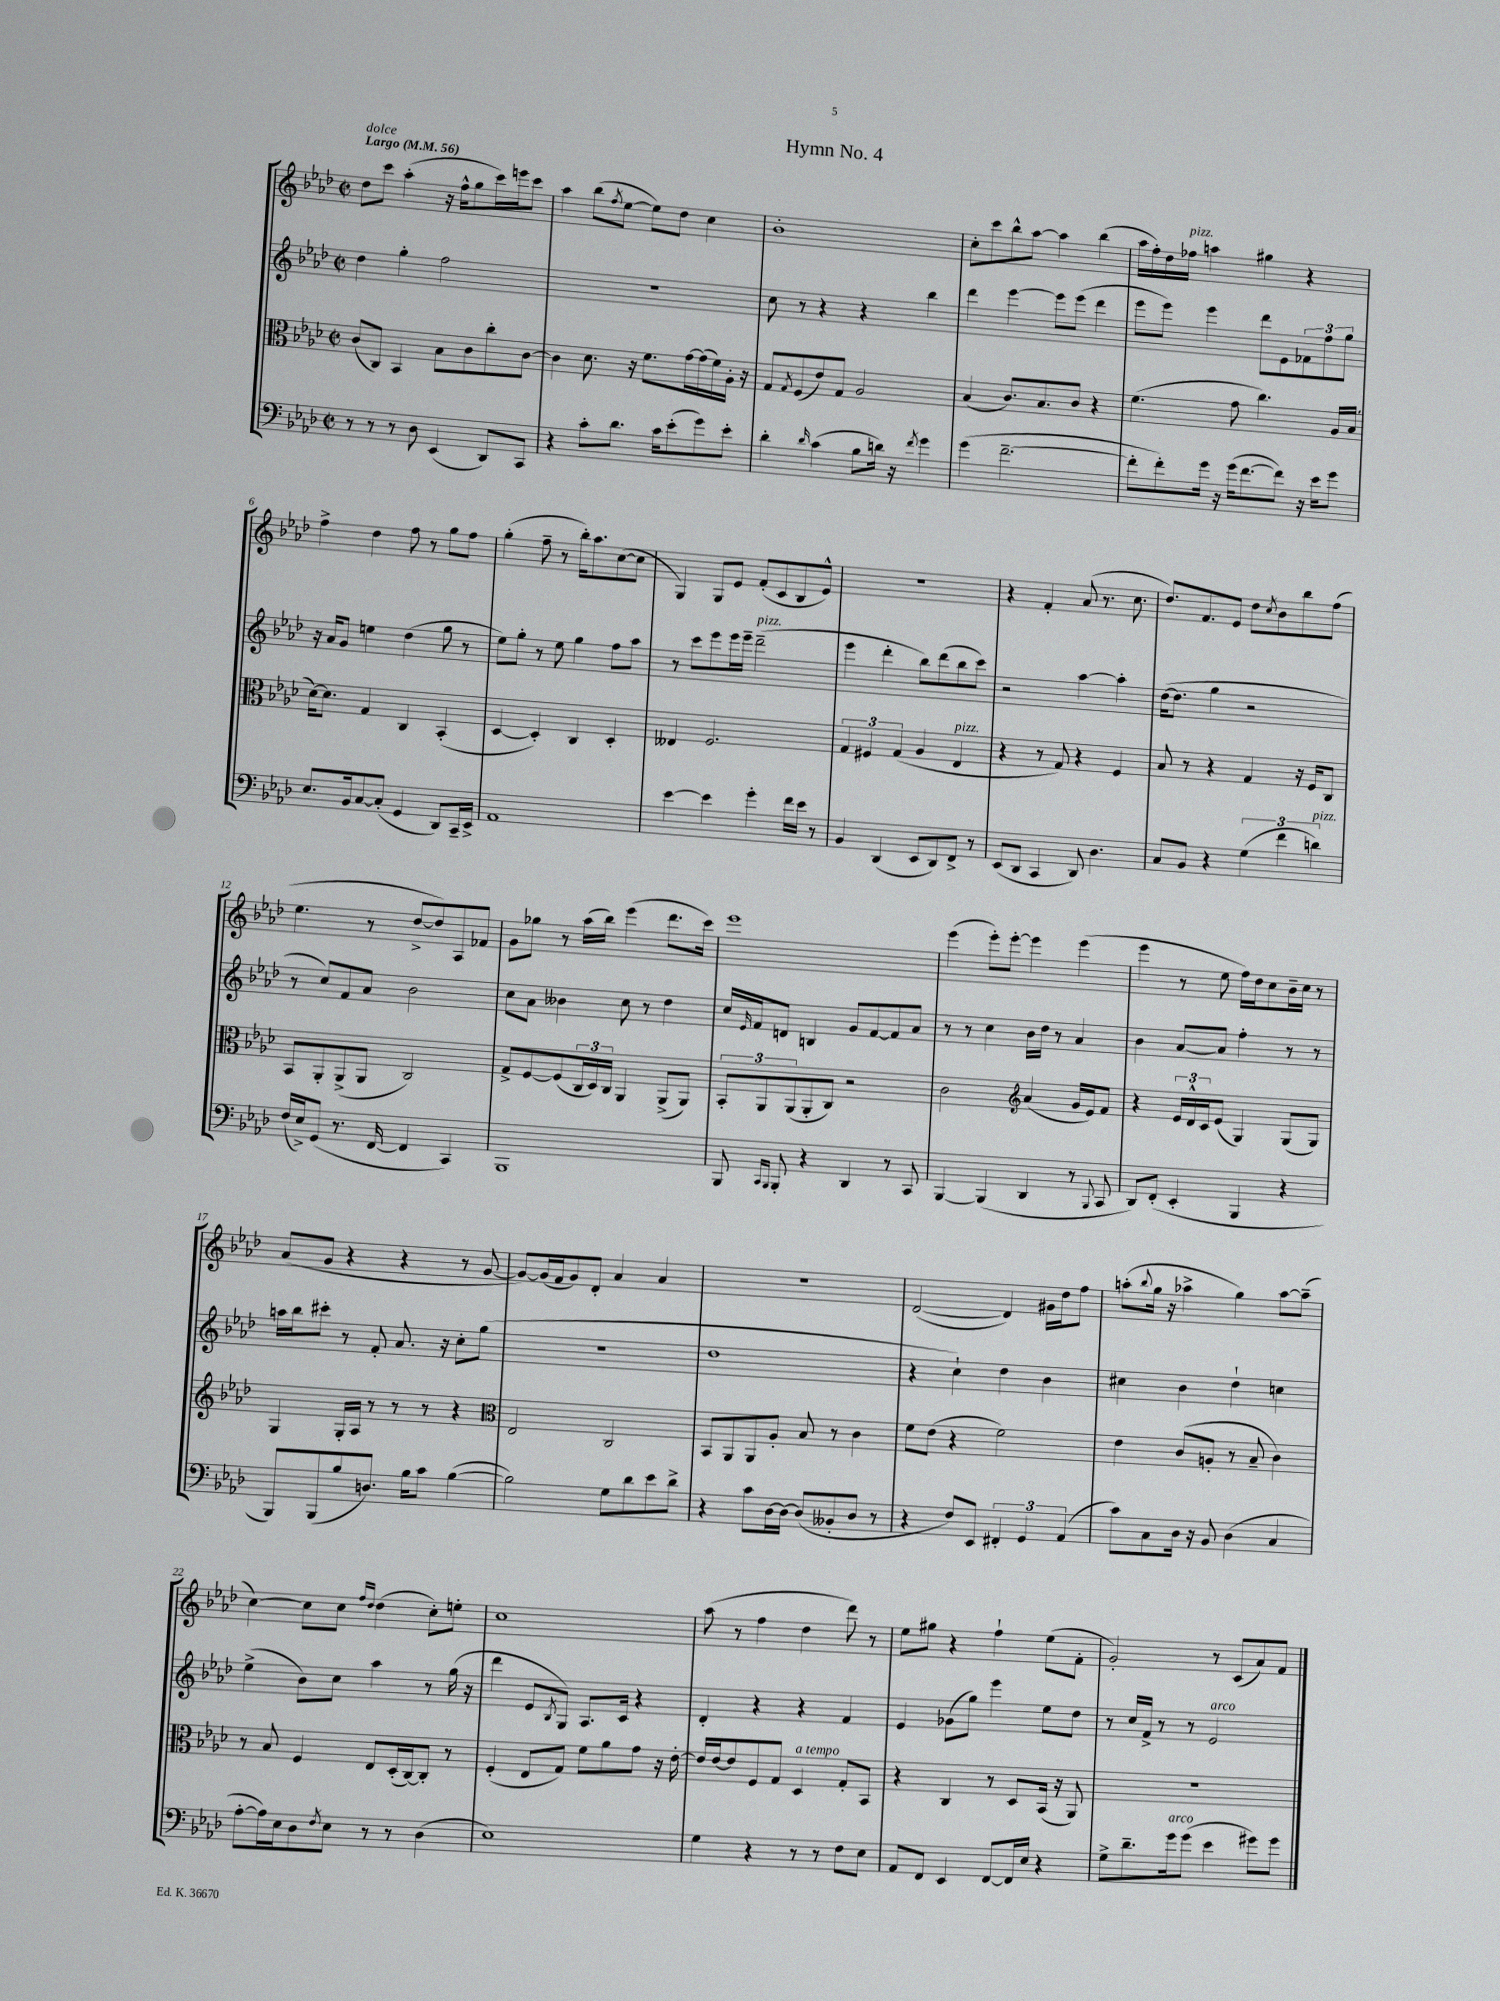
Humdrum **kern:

**kern	**kern	**kern	**kern
*part4	*part3	*part2	*part1
*staff4	*staff3	*staff2	*staff1
*clefF4	*clefC3	*clefG2	*clefG2
*k[b-e-a-d-]	*k[b-e-a-d-]	*k[b-e-a-d-]	*k[b-e-a-d-]
*M2/2	*M2/2	*M2/2	*M2/2
*met(c|)	*met(c|)	*met(c|)	*met(c|)
*MM56	*MM56	*MM56	*MM56
=1	=1	=1	=1
!	!	!	!LO:TX:a:B:t=Largo
!	!	!	!LO:TX:a:i:t=dolce
8r	(8c/L	4dd-\	8dd-\L
8r	8C/J)	.	8ccc\J
8r	4BB-/	4gg'\	(4aa-'\
8D-\	.	.	.
(4EE-/	8B-\L	2ff\	16r
.	.	.	16ff^^\KL
.	8c\	.	8gg\
8DD-/L)	8cc'\	.	16ccc\L)
.	.	.	16eeen\J
8CC/J	[8c\J	.	8ccc\J
=2	=2	=2	=2
4r	4c\]	1r	4aa-\
8c'\L	8.d-\	.	(8bb-\L
.	.	.	8qff/
8.d-\J	.	.	[8ee-\J
.	16r	.	.
.	8.f\L	.	8ee-\L])
16c\KL	.	.	.
(8e-'\	.	.	8dd-\J
.	[16g\L	.	.
8g\)	(16g\]	.	4cc\
.	16f\)	.	.
8e-'\J	16A-'\JJ	.	.
.	16r	.	.
=3	=3	=3	=3
4d-'\	8G/L	8cc\	1b-'
.	8qG/	.	.
.	(8F/	8r	.
16qqd-/	.	.	.
(4c\	8e-/)	4r	.
.	8G/J	.	.
8B-\L	2A-/	4r	.
16dn\Jk)	.	.	.
16r	.	.	.
8qf/	.	.	.
4g\	.	4bb-\	.
=4	=4	=4	=4
(4g\	(4B-/	4ddd-\	8cc'\L
.	.	.	8ccc\
[2.f~\	8.c/L)	[4eee-\	8bb-^^\
.	.	.	[8aa-\J
.	8.B-/	.	.
.	.	8eee-\L]	4aa-\]
.	8c/J	(8eee-\J	.
.	4r	4ddd-\	(4bb-\
=5	=5	=5	=5
8f'\L]	(4.f\	8eee-\L	16aa-\LL
.	.	.	16ff'\)
8f'\)	.	8eee-\J)	16dd-\
!	!	!	!LO:TX:a:i:t=pizz.
.	.	.	16ff-X\JJ
16g\Jk	.	4eee-\	4aan\
16r	.	.	.
(16g\KL	8g\	.	.
[8.f\	.	.	.
.	4.cc\)	8ddd-\L	4gg#X\
8f\J])	.	8e-\	.
16r	.	12f-X\	4r
16e-\KL	.	.	.
.	.	12ff\	.
8g\J	16A-/LL	.	.
.	.	12gg\J	.
.	(16B-/JJ	.	.
!!LO:LB:g=z
=6	=6	=6	=6
8.E-/L	[16d-\KL)	16r	4ff^\
.	8.d-\J]	16a-/KL	.
.	.	8g/J	.
16BB-/k	.	.	.
[8C/	4G/	4een\	4dd-\
(8C'/J]	.	.	.
4GG/	4C/	(4dd-\	8ff\
.	.	.	8r
8DD-/L)	(4BB-'/	8gg\	8gg\L
16CC~/L	.	8r	8ff\J
16EE-^/JJ	.	.	.
=7	=7	=7	=7
1AA-	[4D-/	8ee-\L)	(4gg'\
.	.	8gg'\J	.
.	4D-'/])	8r	8ff~\
.	.	8ee-\	8r
.	4C/	4gg\	16bb-'\KL)
.	.	.	8.aa-\
.	4D-'/	8ff\L	([8cc\
.	.	8aa-\J	8cc\J]
=8	=8	=8	=8
[4e-\	4E--X/	8r	4G/)
.	.	8ccc\L	.
4e-\]	2.F/	8eee-\	8G/L
.	.	16eee-\L	8e-/J
.	.	16eee-~\JJ	.
!	!	!LO:TX:a:i:t=pizz.	!
4g'\	.	(2ddd-~\	(8f'/L
.	.	.	8c/
16f\LL	.	.	8B-/
16e-\JJ	.	.	.
8r	.	.	8e-^^/J)
=9	=9	=9	=9
4BB-/	6G/	4eee-\	1r
.	6F#X/	.	.
(4DD-/	.	4ddd-'\	.
.	(6G/	.	.
8EE-/L	4A-/	8bb-\L)	.
8DD-/)	.	(8ddd-\	.
!	!LO:TX:a:i:t=pizz.	!	!
8FF^/J	4E-/	8bb-\	.
8r	.	8ccc\J)	.
=10	=10	=10	=10
(8EE-/L	4r	2r	4r
8DD-/J	.	.	.
4CC/	8r	.	4f'/
.	8G/)	.	.
8DD-/)	4r	[4aa-\	(8a-/
4.D-\	.	.	8.r
.	4F/	4aa-'\]	.
.	.	.	8.cc\
=11	=11	=11	=11
8C/L	8B-/	([16dd-\KL	8.dd-/L)
.	.	8.dd-\J]	.
8BB-/J	8r	.	.
.	.	.	8.f/
4r	4r	4gg\	.
.	.	.	8e-/J
(6G\	4G/	2r	8dd-\L
.	.	.	8qcc/
.	.	.	8b-\
6f\	.	.	.
.	16r	.	8bb-\
.	16F/KL	.	.
!LO:TX:a:i:t=pizz.	!	!	!
6dn\)	.	.	.
.	8C/J	.	(8ff\J
!!LO:LB:g=z
=12	=12	=12	=12
(16F/LL	8BB-/L	8r	4.ee-\
16E-^/J)	.	.	.
(8GG/J	8AA-'/	8cc/L)	.
8.r	(8AA-^/	8f/	.
.	8AA-/J	8a-/J	8r
[16FF/	.	.	.
4FF/]	2C/)	2b-\	[8dd-^/L
.	.	.	8dd-/])
4CC/)	.	.	8A-/
.	.	.	8f-X/J
=13	=13	=13	=13
1BBB-	8G^/L	8cc\L	8g\L
.	[8F/	8a-\J	8gg-X\J
.	(8F/]	4b--X\	8r
.	24C/L	.	(16aa-\LL
.	24D-/)	.	.
.	.	.	16bb-\JJ)
.	24C/JJ	.	.
.	4AA-/	8cc\	(4eee-\
.	.	8r	.
.	(8AA-^/L	4dd-\	8.ddd-\L
.	8AA-/J)	.	.
.	.	.	16ccc\Jk)
=14	=14	=14	=14
8BBB-/	12BB-'/L	16cc/LL	1eee-
.	.	16qqe-/	.
.	.	16f/J	.
.	12AA-/	.	.
16qqCC/LL	.	.	.
16qqBBB-/JJ	.	.	.
8BBB-'/	.	8dn/J	.
.	(12AA-/	.	.
4r	8AA-'/	4Bn/	.
.	8C/J)	.	.
4DD-/	2r	8g/L	.
.	.	[8f/	.
8r	.	8f/]	.
8CC/	.	8a-/J	.
=15	=15	=15	=15
[4BBB-/	2c\	8r	(4eee-\
.	.	8r	.
(4BBB-/]	.	4cc\	8eee-'\L)
.	.	.	[8eee-'\J
*	*clefG2	*	*
4DD-/	(4a-/	16b-\LL	4eee-\]
.	.	16dd-\JJ	.
.	.	8r	.
8r	16g/LL	4a-/	(4eee-\
.	16e-/J)	.	.
8qqBBB-/	.	.	.
8CC/	8f/J	.	.
=16	=16	=16	=16
8DD-/L)	4r	4b-\	4eee-\
(8FF'/J	.	.	.
4EE-'/	24e-/LL	[8a-/L	8r
.	24d-^^/	.	.
.	24c/J	.	.
.	(8e-/J	8a-/J]	8ee-\
4BBB-/	4G/)	4ff'\	16ff\LL)
.	.	.	16dd-\J
.	.	.	8cc\
4r	(8G/L	8r	16b-~\L
.	.	.	16cc\JJ
.	8G/J)	8r	8r
!!LO:LB:g=z
=17	=17	=17	=17
8BBB-/L)	4G/	16aan\LL	(8a-/L
.	.	16bb-\J	.
(8BBB-/	.	8ccc#X'\J	8g/J
8B-/	16G'/LL	8r	4r
.	16A-/JJ	.	.
8.Dn/J)	8r	8f'/	.
.	8r	8.a-/	4r
16B-\KL	.	.	.
8c\J	8r	.	.
.	.	16r	.
([4B-\	4r	8cc'\L	8r
.	.	(8gg\J	[8g/
=18	=18	=18	=18
*	*clefC3	*	*
2B-\])	2E-/	1r	8g/L_)
.	.	.	(16g/L]
.	.	.	16f/J
.	.	.	8g/)
.	.	.	8d-'/J
8G\L	2C/	.	4a-/
8d-\	.	.	.
8e-\	.	.	4a-/
8d-^\J	.	.	.
=19	=19	=19	=19
4r	8BB-/L	1dd-	1r
.	8AA-/	.	.
8c\L	8AA-/	.	.
[16D-\L	8A-'/J	.	.
16D-\JJ_	.	.	.
(8D-/L]	8B-/	.	.
8BB--X'/	8r	.	.
8D-/J	4c\	.	.
8r	.	.	.
=20	=20	=20	=20
4r	8f\L	4r	([2d-/
.	(8e-\J	.	.
8F/L)	4r	4cc`\)	.
8EE-/J	.	.	.
6FF#X'/	2f\)	4dd-\	4d-/])
6GG/	.	.	.
.	.	4b-\	16g#X\LL
.	.	.	16dd-\J
(6AA-/	.	.	.
.	.	.	8ff\J
=21	=21	=21	=21
8c\L)	4e-\	4cc#X\	(8aan'\L
.	.	.	8qqbb-/
8C\	.	.	16gg\Jk
.	.	.	16r
16D-\Jk	(8c/L	4b-\	4aa-X^\
16r	.	.	.
8BB-/	8An'/J	.	.
(4D-\	8r	4dd-`\	4gg\)
.	8B-~/	.	.
4C/	4c\)	4ccn\	[8aa-\L
.	.	.	(8aa-~\J]
!!LO:LB:g=z
=22	=22	=22	=22
[8A-'\L	8r	(4ee-^\	[4cc\)
16A-\L])	8B-/	.	.
16E-\J	.	.	.
8D-\	4F/	8b-\L)	8cc\L]
8qF/	.	.	.
8E-\J	.	8cc\J	8cc\J
.	.	.	16qqff/LL
.	.	.	16qqdd-/JJ
8r	8E-/L	4aa-\	(4dd-\
8r	(16D-'/L	.	.
.	[16C/J)	.	.
(4D-\	8C'/J]	8r	8cc'\L)
.	8r	(16gg\	8een'\J
.	.	16r	.
=23	=23	=23	=23
1E-)	(4F'/	4ddd-\	1cc
.	8E-/L	8e-/L	.
.	.	8qB-/	.
.	8G/J)	8G/J)	.
.	8f\L	8.A-/L	.
.	8a-\	.	.
.	.	16c/Jk	.
.	8g\J	4r	.
.	16r	.	.
.	[16e-'\	.	.
=24	=24	=24	=24
4G\	16e-/LL]	4d-'/	(8aa-\
.	[16e-/J	.	.
.	8e-/]	.	8r
4r	8F/	4r	4ff\
.	8G/J	.	.
!	!LO:TX:a:i:t=a tempo	!	!
8r	4D-/	4r	4dd-\
8r	.	.	.
8F\L	8G'/L	4f/	8ddd-\)
8E-\J	8BB-/J	.	8r
=25	=25	=25	=25
8AA-/L	4r	4e-/	8ee-\L
8FF/J	.	.	8gg#X\J
4EE-/	4C/	(8g-X\L	4r
.	.	8gg\J)	.
[8FF/L	8r	4eee-\	4ff`\
16FF/L]	8D-/L	.	.
16E-/JJ	.	.	.
4r	(16BB-/Jk	8ee-\L	(8ee-\L
.	16r	.	.
.	8AA-/)	8dd-\J	8f'\J
=26	=26	=26	=26
8G^\L	1r	8r	2g'/)
8.d-~\	.	16cc/LL	.
.	.	16f^/JJ	.
.	.	8r	.
!LO:TX:a:i:t=arco	!	!	!
16g\k	.	.	.
(8g\J	.	8r	.
!	!	!LO:TX:a:i:t=arco	!
4e-\	.	2e-/	8r
.	.	.	(8c/L
8g#X\L)	.	.	8a-/)
8g#\J	.	.	8f/J
==	==	==	==
*-	*-	*-	*-
